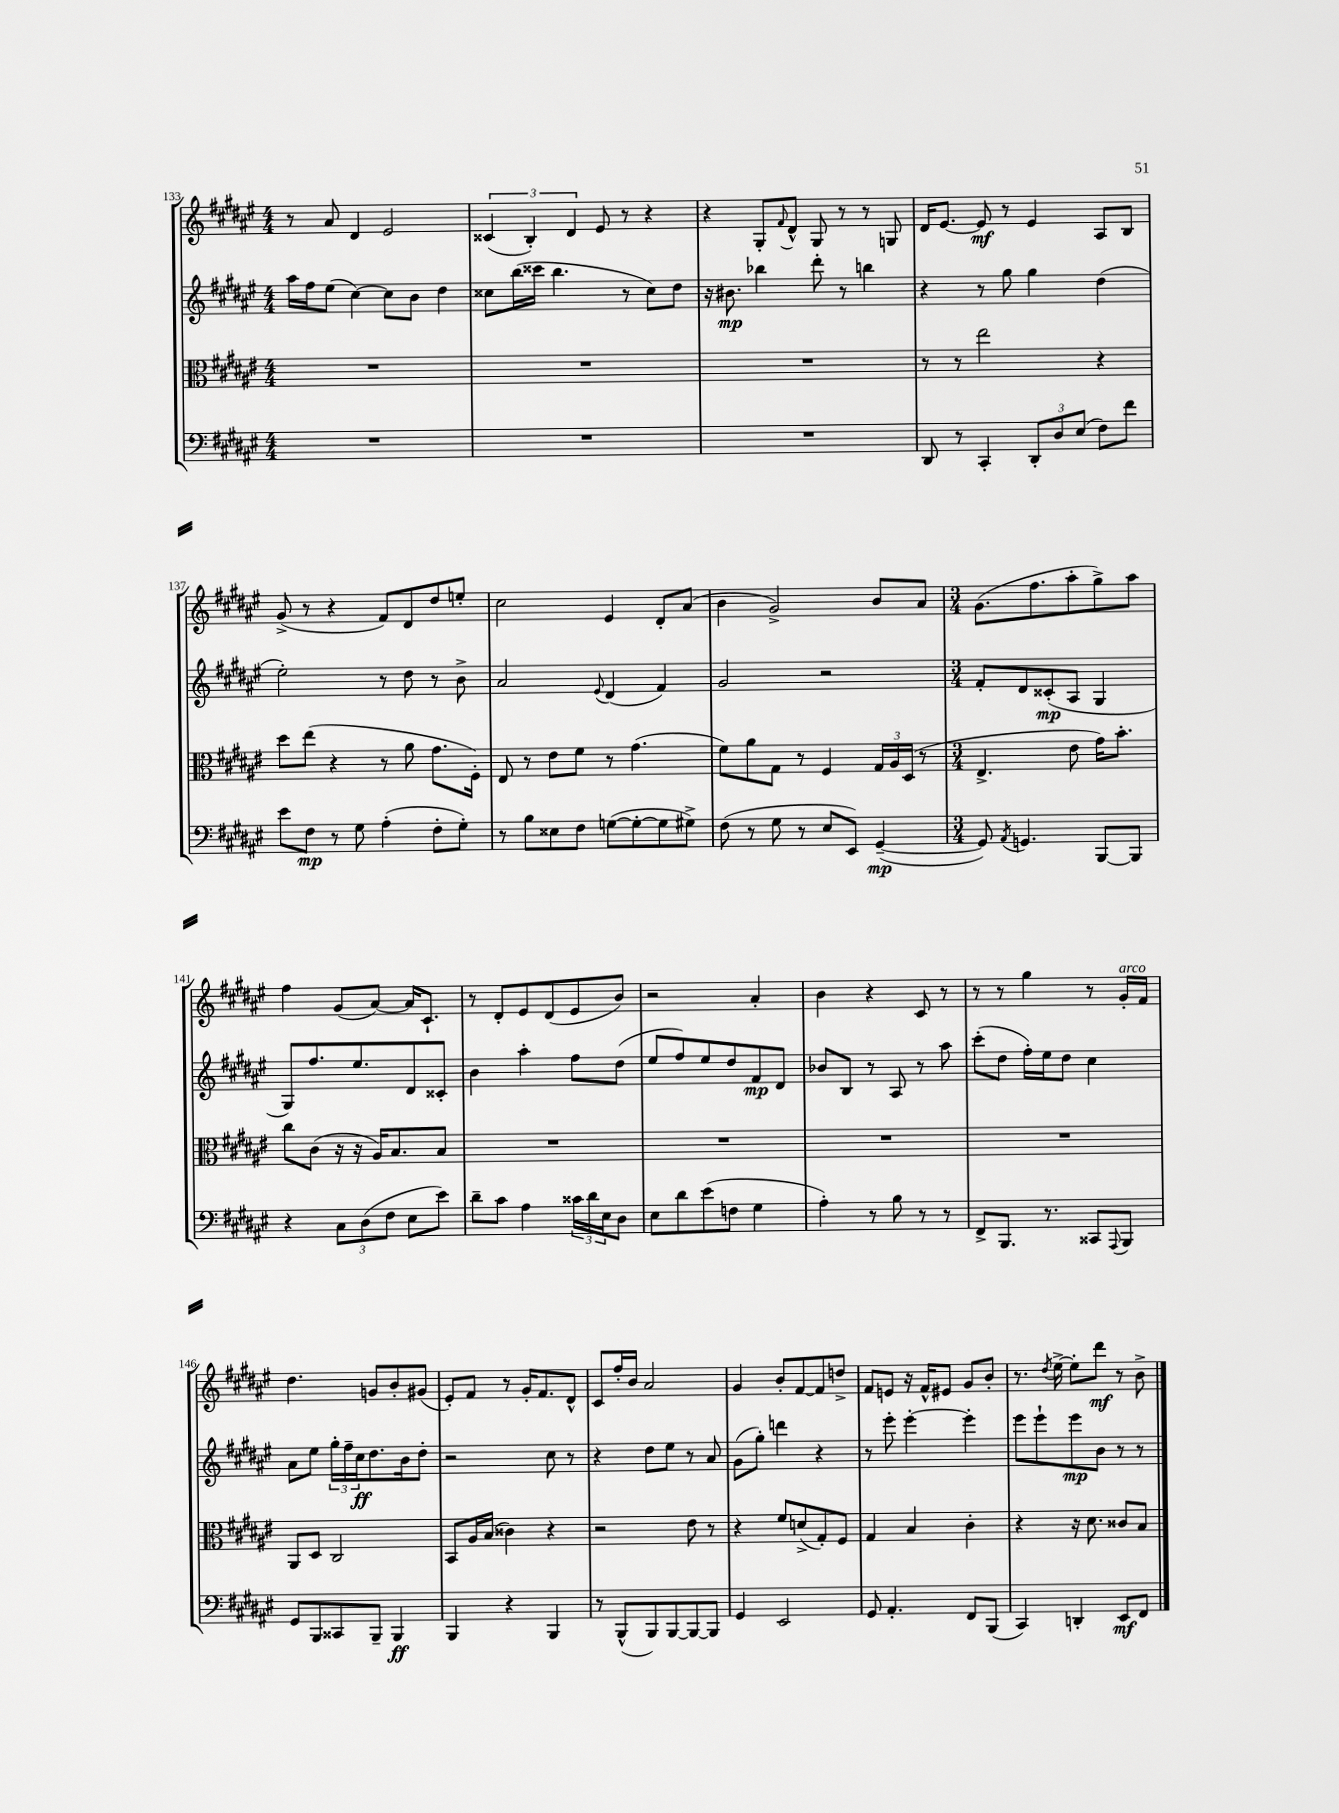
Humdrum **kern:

**kern	**kern	**kern	**kern
*staff4	*staff3	*staff2	*staff1
*clefF4	*clefC3	*clefG2	*clefG2
*k[f#c#g#d#a#e#]	*k[f#c#g#d#a#e#]	*k[f#c#g#d#a#e#]	*k[f#c#g#d#a#e#]
*M4/4	*M4/4	*M4/4	*M4/4
1r	1r	16aa#	8r
.	.	16ff#	.
.	.	(8ee#	8a#
.	.	[4cc#)	4d#
.	.	8cc#]	2e#
.	.	8b	.
.	.	4dd#	.
=	=	=	=
1r	1r	8cc##	(6c##
.	.	(16bb	.
.	.	.	6B')
.	.	16ccc##	.
.	.	4.bb	.
.	.	.	6d#
.	.	.	8e#
.	.	8r	8r
.	.	8cc##)	4r
.	.	8dd#	.
=	=	=	=
1r	1r	16r	4r
.	.	8.b#	.
.	.	4bb-	8G#'
.	.	.	8qqf#
.	.	.	8d#^^
.	.	8ddd#'	8G#
.	.	8r	8r
.	.	4bb	8r
.	.	.	8G
=	=	=	=
8DD#	8r	4r	16d#
.	.	.	[8.e#
8r	8r	.	.
4CC#'	2ee#	8r	8e#]
.	.	8gg#	8r
12DD#'	.	4gg#	4e#
12D#	.	.	.
(12E#	.	.	.
8F#)	4r	(4dd#	8A#
8f#	.	.	8B
=	=	=	=
8e#	8dd#	2ee#')	(8g#^
8F#	(8ee#	.	8r
8r	4r	.	4r
8G#	.	.	.
(4A#'	8r	8r	8f#)
.	8a#	8dd#	8d#
8F#'	8.g#	8r	8dd#
8G#')	.	8b^	8ee'
.	16F#')	.	.
=	=	=	=
8r	8E#	2a#	2cc#
8B	8r	.	.
8E##	8e#	.	.
8F#	8f#	.	.
.	.	8qqe#	.
([8G	8r	(4d#	4e#
8G'_	(4.g#	.	.
8G]	.	4f#)	8d#'
8G#^)	.	.	(8a#
=	=	=	=
(8F#	8f#)	2g#	4b
8r	8a#	.	.
8G#	8G#	.	2g#^)
8r	8r	.	.
8E#	4F#	2r	.
8EE#)	.	.	.
([4GG#~	24G#	.	8b
.	24A#	.	.
.	(24D#	.	.
.	8r	.	8a#
=	=	=	=
*M3/4	*M3/4	*M3/4	*M3/4
8GG#])	4.E#^	8f#'	(8.g#
8qAA#	.	.	.
4.GG	.	8d#	.
.	.	.	8.ff#
.	.	(8c##'	.
.	8e#	8A#	8aa#'
[8BBB	16g#)	4G#	8gg#^)
.	8.b'	.	.
8BBB]	.	.	8aa#
=	=	=	=
4r	8cc#	8G#)	4ff#
.	(8c#	8.ff#	.
12C#	16r	.	(8g#
.	16r	8.ee#	.
(12D#	.	.	.
.	16A#)	.	[8a#)
12F#	.	.	.
.	8.B	.	.
8E#	.	8d#	16a#]
.	.	.	8.c#`
8e#)	8B	8c##'	.
=	=	=	=
8d#~	2.r	4b	8r
8c#	.	.	8d#'
4A#	.	4aa#'	8e#
.	.	.	(8d#
24c##	.	8ff#	8e#
24d#	.	.	.
24E#	.	.	.
8D#	.	(8dd#	8b)
=	=	=	=
8E#	2.r	8ee#	2r
8d#	.	8ff#)	.
(8e#	.	8ee#	.
8F	.	8dd#	.
4G#	.	8f#	4a#'
.	.	8d#	.
=	=	=	=
4A#')	2.r	8b-	4b
.	.	8B	.
8r	.	8r	4r
8B	.	8A#	.
8r	.	8r	8c#
8r	.	8aa#	8r
=	=	=	=
8FF#^	2.r	(8ccc#'	8r
8.BBB	.	8dd#	8r
.	.	16ff#')	4gg#
8.r	.	16ee#	.
.	.	8dd#	.
8CC##	.	4cc#	8r
8qqAAA#	.	.	.
8BBB	.	.	16g#'
.	.	.	16f#
=	=	=	=
8GG#	8AA#	8a#	4.dd#
8BBB	8D#	8ee#	.
8CC##	2C#	24gg#'	.
.	.	24ff#~	.
.	.	24cc#	.
8BBB~	.	8.dd#	8g
4BBB	.	.	8b'
.	.	16b	.
.	.	8dd#'	(8g#
=	=	=	=
4BBB	8BB	2r	8e#')
.	16A#	.	8f#
.	(16B	.	.
4r	4c##)	.	8r
.	.	.	16g#'
.	.	.	8.f#
4BBB	4r	8cc#	.
.	.	8r	8d#^^
=	=	=	=
8r	2r	4r	8c#
(8BBB^^	.	.	16ff#'
.	.	.	16b
8BBB)	.	8dd#	2a#
[8BBB	.	8ee#	.
8BBB_	8e#	8r	.
8BBB]	8r	8a#	.
=	=	=	=
4GG#	4r	(8g#	4g#
.	.	8gg#')	.
2EE#	8f#	4ddd	8b'
.	(8d^	.	[8f#
.	8G#')	4r	8f#]
.	8F#	.	8dd^
=	=	=	=
8GG#	4G#	8r	8f#
4.AA#'	.	8eee#'	8e
.	4B	[4eee#'	16r
.	.	.	16f#^^
.	.	.	8e#
8FF#	4c#'	4eee#']	8g#
(8BBB	.	.	8b'
=	=	=	=
4CC#)	4r	8eee#	8.r
.	.	8eee#`	.
.	.	.	8qdd#
.	.	.	[16ee#^
4DD'	16r	8eee#	8ee#']
.	8.d#	.	.
.	.	8b	8ddd#
8EE#	8c##	8r	8r
8FF#	8B	8r	8b^
==	==	==	==
*-	*-	*-	*-
